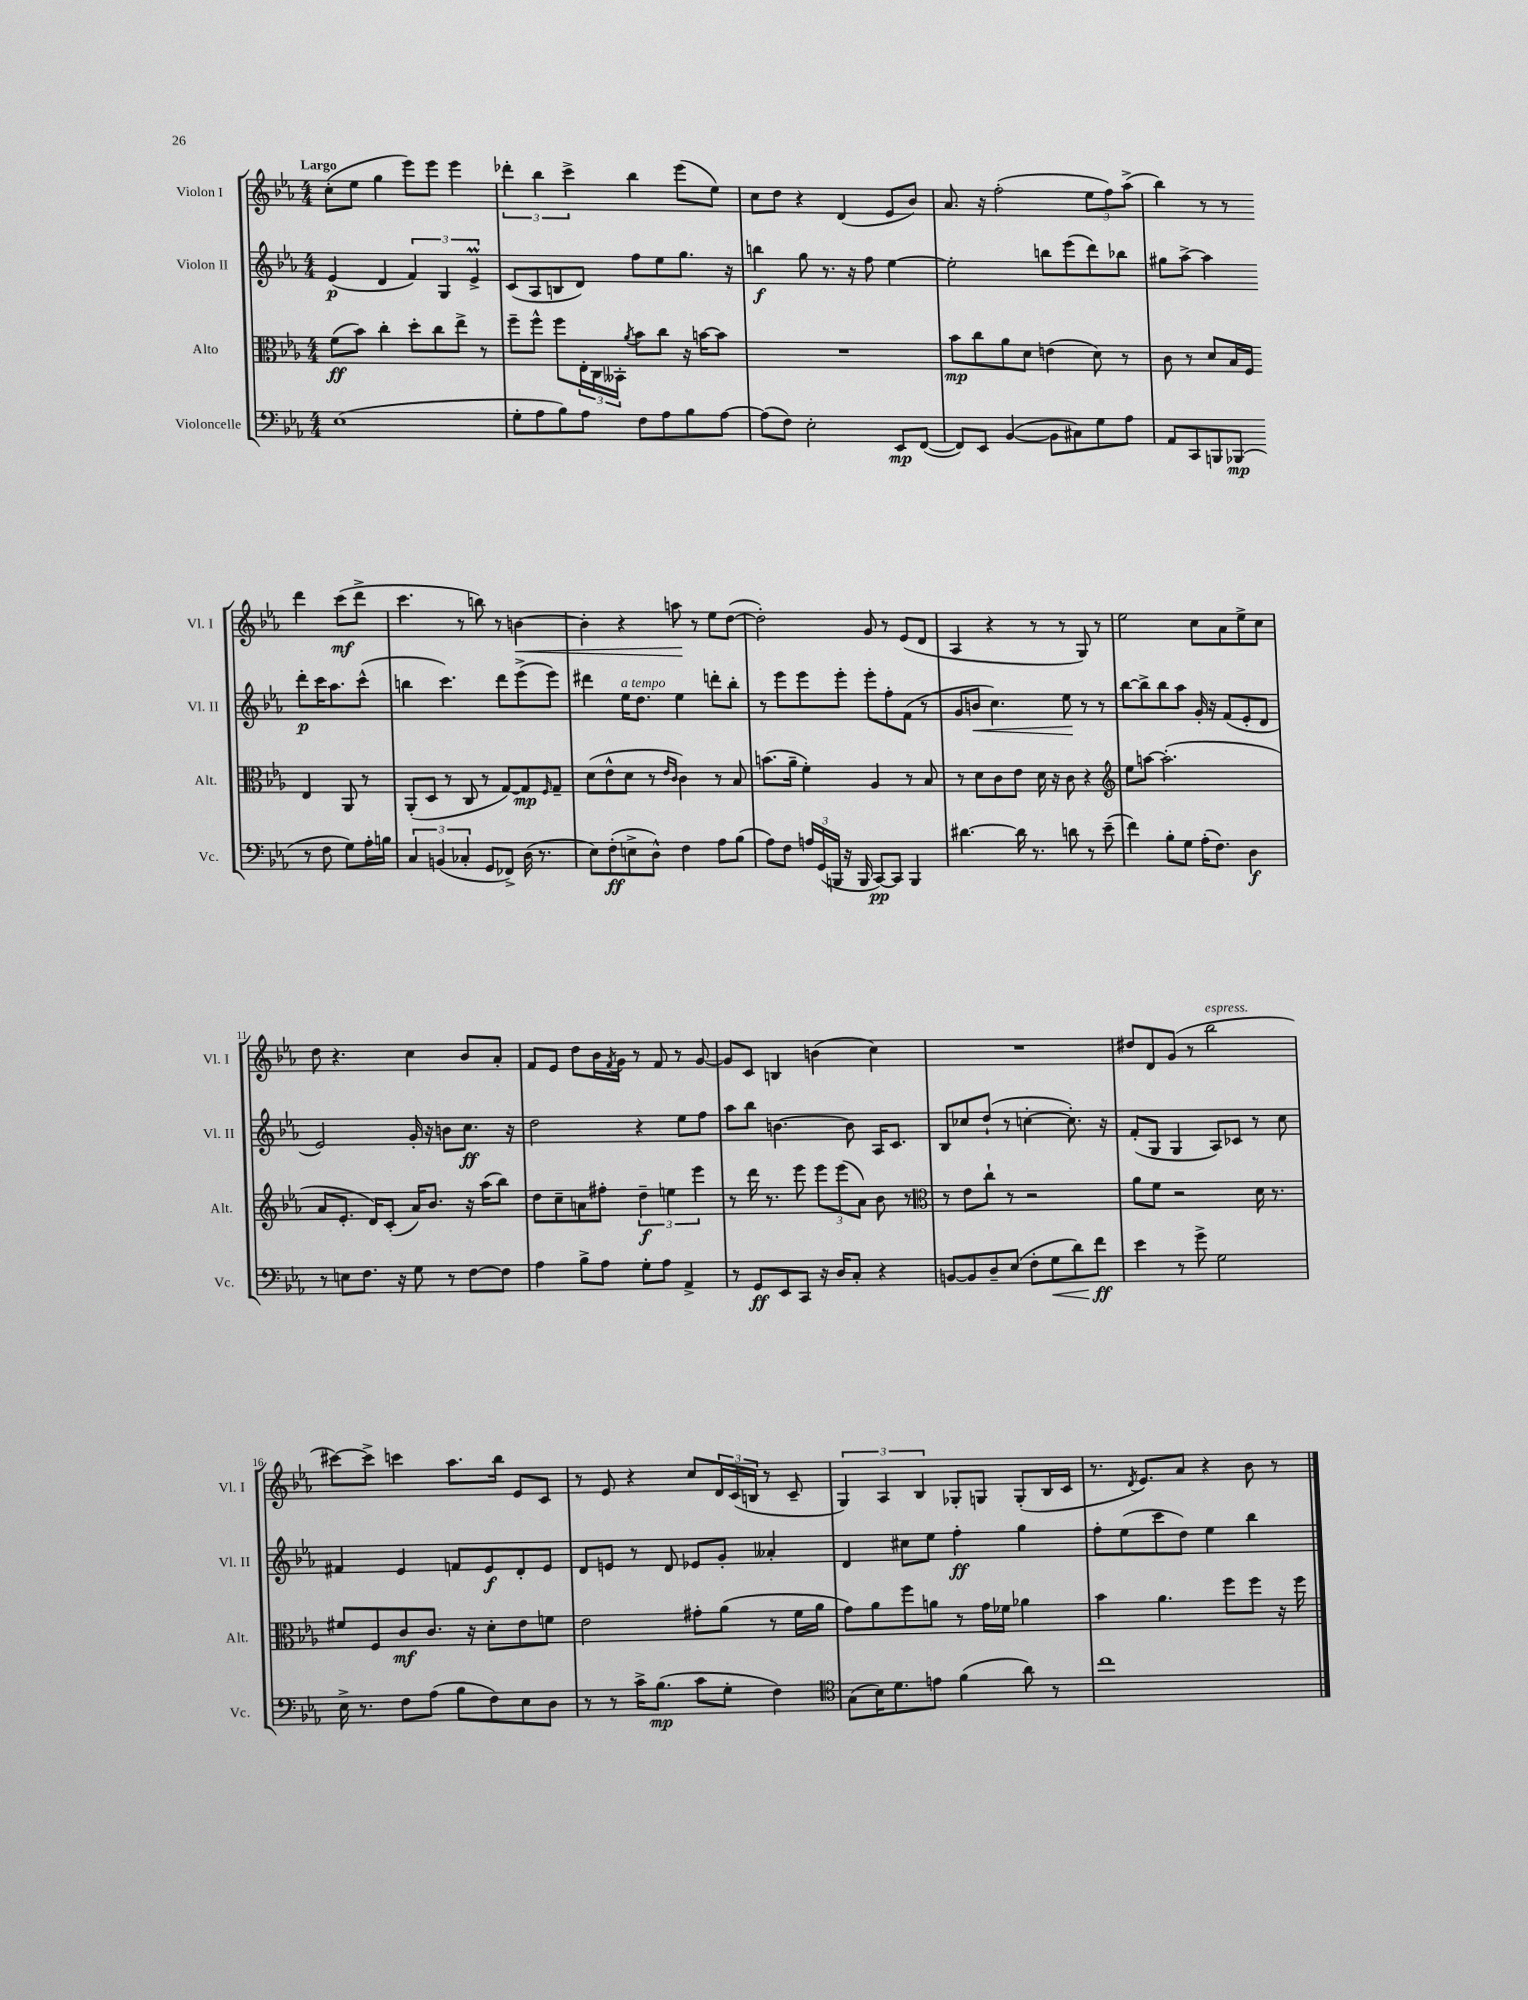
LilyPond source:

<<
\new StaffGroup <<
\new Staff = "s0" \with { instrumentName = "Violon I" shortInstrumentName = "Vl. I" } {
    \clef treble \key ees \major \numericTimeSignature \time 4/4 \tempo "Largo"
    c''8-.( ees''8 g''4 ees'''8) ees'''8 ees'''4 |
    \tuplet 3/2 { des'''4-. bes''4 c'''4-> } bes''4 ees'''8( ees''8) |
    c''8 d''8 r4 d'4( ees'8 bes'8) |
    aes'8. r16 f''2-.( \tuplet 3/2 { ees''8 f''8) aes''8->( } |
    bes''4) r8 r8 d'''4 c'''8\mf( d'''8-> |
    c'''4. r8 b''8) r8 b'4~\< |
    b'4-. r4 a''8\! r8 ees''8 d''8~( |
    d''2-.) g'8 r8 ees'8( d'8 |
    aes4 r4 r8 r8 g8) r8 |
    ees''2 c''8 aes'8 ees''8-> c''8 |
    d''8 r4. c''4 bes'8 aes'8-. |
    f'8 ees'8 d''8 bes'16 \acciaccatura { f'8 } g'16 r8 f'8 r8 g'8~ |
    g'8 c'8 b4 b'4( c''4) |
    R1 |
    dis''8 d'8 g'8( r8 bes''2^\markup { \italic "espress." } |
    cis'''8~) cis'''8-> c'''4 aes''8. bes''16 ees'8 c'8 |
    r8 ees'8 r4 c''8 \tuplet 3/2 { d'16 c'16( b16 } r8 c'8-- |
    \tuplet 3/2 { g4) aes4 bes4 } ges8-. g8 g8-.( bes16 c'16 |
    r8. \acciaccatura { d'8 } ees'8.) aes'8 r4 bes'8 r8 \bar "|." |
}
\new Staff = "s1" \with { instrumentName = "Violon II" shortInstrumentName = "Vl. II" } {
    \clef treble \key ees \major \numericTimeSignature \time 4/4
    ees'4\p( d'4 \tuplet 3/2 { f'4) g4 ees'4->\prall } |
    c'8( aes8 b8 d'8) f''8 ees''8 g''8. r16 |
    b''4\f g''8 r8. r16 f''8 ees''4~ |
    ees''2-. b''8 ees'''8( d'''8) bes''8 |
    gis''8 aes''8~-> aes''4 d'''8-.\p c'''16 aes''8. c'''8-^( |
    b''4 c'''4.) d'''8 ees'''8->( ees'''8) |
    dis'''4 ees''16^\markup { \italic "a tempo" } d''8. ees''4 d'''8-. bes''8-. |
    r8 ees'''8 ees'''8 ees'''8-. ees'''8-. f''8-. f'8( r8 |
    g'8 b'8\< c''4.) ees''8\! r8 r8 |
    bes''8~ bes''8-> bes''8 aes''8 g'16-. r16 f'8( ees'8-. d'8 |
    ees'2) g'16-. r16 b'8 c''8.\ff r16 |
    d''2 r4 ees''8 f''8 |
    aes''8 bes''8 b'4.~ b'8 aes16 c'8. |
    bes8 ces''8 d''8-!( r8 c''4~-. c''8.-.) r16 |
    f'8-.( g8 g4 aes8) ces'8 r8 c''8 |
    fis'4 ees'4 f'8 ees'8\f d'8-. ees'8 |
    d'8 e'8 r8 d'8 ees'8 g'8-. aeses'4-. |
    d'4 cis''8 ees''8 f''4-.\ff g''4 |
    f''8-. ees''8( c'''8 d''8) ees''4 bes''4 \bar "|." |
}
\new Staff = "s2" \with { instrumentName = "Alto" shortInstrumentName = "Alt." } {
    \clef alto \key ees \major \numericTimeSignature \time 4/4
    f'8\ff( bes'8) c''4-. d''8-. c''8 ees''8-> r8 |
    f''8-- f''8-^ f''8 \tuplet 3/2 { ees16-. c16 beses,16-. } \acciaccatura { aes'8 } bes'8 c''8 r16 b'16~ b'8 |
    R1 |
    bes'8\mp c''8 aes'8 d'8 e'4( d'8) r8 |
    c'8 r8 d'8 bes16 f16 ees4 aes,8 r8 |
    aes,8-.( d8 r8 c8 r8 g8~) g8\mp \grace { f16 } g8-- |
    d'8( ees'8-^ d'8 r8 \grace { ees'16 c'16 } c'4) r8 bes8 |
    b'8.( aes'16-- f'4-.) aes4 r8 bes8 |
    r8 d'8 c'8 ees'8 d'16 r16 c'8 r4 |
    \clef treble ees''8 a''8~ a''2.-.( |
    aes'8 ees'8.-. d'16) c'8-.( aes'16) bes'8. r16 aes''16( bes''8) |
    d''8 c''8-- a'8 fis''8-. \tuplet 3/2 { d''4--\f e''4 ees'''4 } |
    r8 d'''16 r8. ees'''8 \tuplet 3/2 { ees'''8 ees'''8( aes'8) } bes'8 r8 |
    \clef alto r8 ees'8 c''8-! r8 r2 |
    aes'8 f'8 r2 d'16 r8. |
    fis'8 f8 c'8\mf c'8. r16 d'8-. ees'8 f'8 |
    ees'2 gis'8-. aes'8( r8 f'16 aes'16 |
    g'8) aes'8 f''8 a'8 r8 g'16 fes'16 aes'4 |
    bes'4 aes'4. f''8 f''8 r16 f''16 \bar "|." |
}
\new Staff = "s3" \with { instrumentName = "Violoncelle" shortInstrumentName = "Vc." } {
    \clef bass \key ees \major \numericTimeSignature \time 4/4
    ees1( |
    g8-. aes8 bes8) aes8 f8 aes8 bes8 aes8~ |
    aes8( f8) ees2-. ees,8\mp f,8~( |
    f,8) ees,8 bes,4~( bes,8 cis8) g8 aes8 |
    aes,8 c,8 b,,8 bes,,8\mp( r8 f8 g8) aes16-. b16 |
    \tuplet 3/2 { c4 b,4( ces4-. } g,8 fes,8->) d16( r8. |
    ees8) f8-.\ff( e8-> d8-^) f4 aes8 bes8( |
    aes8) f8 \tuplet 3/2 { a16 g,16( b,,16 } r16 b,,16 c,8~\pp) c,8 b,,4 |
    dis'4.~ dis'16 r8. d'8 r8 ees'8--( |
    f'4) bes8-. g8 aes16-.( f8.) d4\f |
    r8 e8 f8. r16 g8 r8 f8~ f8 |
    aes4 bes8-> aes8 g8-. aes8 aes,4-> |
    r8 g,8\ff ees,8 c,8 r16 d16 c8-. r4 |
    b,8~ b,8 d8-- ees8( f8-. g8\< d'8) f'8\ff\! |
    ees'4 r8 g'8-> g2 |
    ees16-> r8. f8 aes8( bes8 f8) ees8 d8 |
    r8 r8 c'16-> bes8.\mp( c'8 g8-. f4) |
    \clef tenor g8( bes16) d'8. e'8 f'4( aes'8) r8 |
    c''1 \bar "|." |
}
>>
>>
